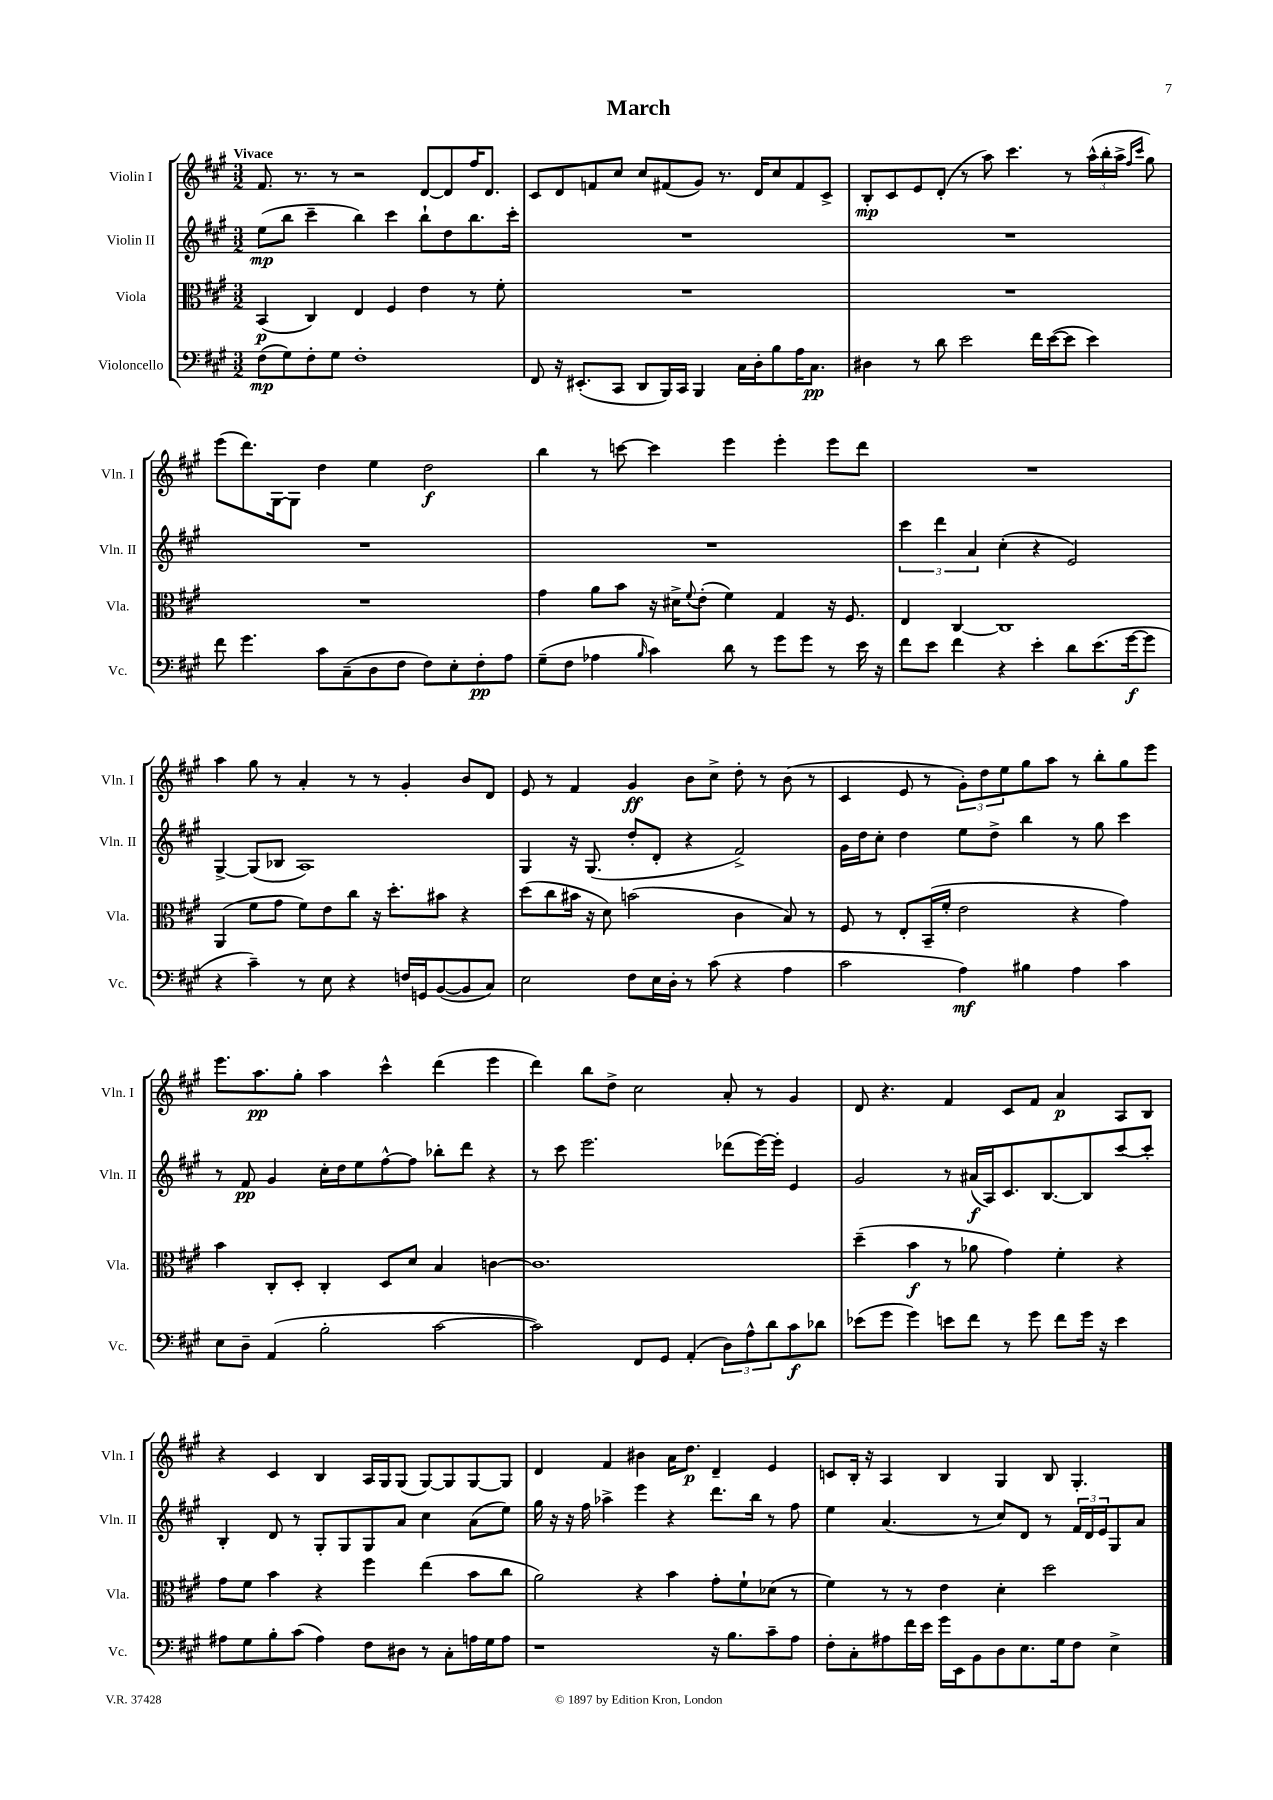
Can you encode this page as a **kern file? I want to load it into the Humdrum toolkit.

**kern	**kern	**kern	**kern
*staff4	*staff3	*staff2	*staff1
*clefF4	*clefC3	*clefG2	*clefG2
*k[f#c#g#]	*k[f#c#g#]	*k[f#c#g#]	*k[f#c#g#]
*M3/2	*M3/2	*M3/2	*M3/2
(8F#	(4BB	(8ee	8.f#
8G#)	.	8bb	.
.	.	.	8.r
8F#'	4C#)	4ccc#~	.
8G#	.	.	8r
1F#'	4E	4bb)	2r
.	4F#	4ccc#	.
.	4e	8bb`	[8d
.	.	8dd	8d]
.	8r	8.bb	16ff#
.	.	.	8.d
.	8f#'	.	.
.	.	16ccc#'	.
=	=	=	=
8FF#	1.r	1.r	8c#
16r	.	.	8d
(8.EE#'	.	.	.
.	.	.	8f
8CC#	.	.	8cc#
8DD	.	.	8cc#
16BBB)	.	.	(8f#
16CC#	.	.	.
4BBB	.	.	8g#)
.	.	.	8.r
16C#	.	.	.
16D'	.	.	16d
8B	.	.	8cc#
16A	.	.	8f#
8.C#	.	.	.
.	.	.	8c#^
=	=	=	=
4D#	1.r	1.r	8B'
.	.	.	8c#
8r	.	.	8e
8d	.	.	(8d'
2e	.	.	8r
.	.	.	8aa)
.	.	.	4.ccc#
16f#	.	.	.
([16e	.	.	.
8e]	.	.	8r
4e)	.	.	(24aa^^
.	.	.	24bb'
.	.	.	24aa^
.	.	.	16qqff#
.	.	.	16qqccc#
.	.	.	8gg#)
=	=	=	=
8f#	1.r	1.r	(8eee
4.g#	.	.	8.ddd)
.	.	.	[16G#
.	.	.	8G#]
8c#	.	.	4dd
(8C#~	.	.	.
8D	.	.	4ee
8F#	.	.	.
8F#)	.	.	2dd
8E'	.	.	.
8F#'	.	.	.
8A	.	.	.
=	=	=	=
(8G#~	4g#	1.r	4bb
8F#	.	.	.
4A-	8a	.	8r
.	8b	.	[8ccc
16qqB	.	.	.
4c#)	16r	.	4ccc]
.	16d#^	.	.
.	8qqf#	.	.
.	(8e'	.	.
8d	4f#)	.	4eee
8r	.	.	.
8g#	4G#	.	4eee'
8g#	.	.	.
8r	16r	.	8eee
.	8.F#	.	.
16e	.	.	8ddd
16r	.	.	.
=	=	=	=
8f#	4E	6ccc#	1.r
8e	.	.	.
.	.	6ddd	.
4f#	[4C#	.	.
.	.	6a	.
4r	1C#]	(4cc#'	.
4e'	.	4r	.
8d	.	2e)	.
(8.e	.	.	.
[16g#	.	.	.
8g#]	.	.	.
=	=	=	=
4r	(4AA	[4G#^	4aa
4c#~)	8f#	(8G#]	8gg#
.	8g#	8B-	8r
8r	8f#)	1A)	4a'
8E	8e	.	.
4r	8cc#	.	8r
.	16r	.	8r
.	8.dd'	.	.
16F	.	.	4g#'
16GG	.	.	.
([8BB	8b#	.	.
8BB]	4r	.	8b
8C#)	.	.	8d
=	=	=	=
2E	(8dd	4G#	8e
.	8cc#	.	8r
.	16b#	16r	4f#
.	16r	(8.G#	.
.	8d)	.	.
8F#	(2b	8dd'	4g#
16E	.	8d'	.
16D'	.	.	.
8r	.	4r	8b
(8c#	.	.	8cc#^
4r	4c#	2f#^)	8dd'
.	.	.	8r
4A	8B)	.	(8b
.	8r	.	8r
=	=	=	=
2c#	8F#	16g#	4c#
.	.	16dd	.
.	8r	8cc#'	.
.	8E'	4dd	8e
.	(16BB~	.	8r
.	16f#'	.	.
4A)	2e	8ee	12g#')
.	.	.	12dd
.	.	8dd^	.
.	.	.	12ee
4B#	.	4bb	8gg#
.	.	.	8aa
4A	4r	8r	8r
.	.	8gg#	8bb'
4c#	4g#)	4ccc#	8gg#
.	.	.	8eee
=	=	=	=
8E	4b	8r	8.eee
8D~	.	8f#	.
.	.	.	8.aa
(4AA	8C#'	4g#	.
.	8D'	.	8gg#'
2B'	4C#'	16cc#'	4aa
.	.	16dd	.
.	.	8ee	.
.	8D	[8ff#^^	4ccc#^^
.	8d	8ff#]	.
[2c#	4B	8bb-'	(4ddd
.	.	8ddd	.
.	[4c	4r	4eee
=	=	=	=
2c#])	1.c]	8r	4ddd)
.	.	8ccc#	.
.	.	2.eee	8bb
.	.	.	8dd^
8FF#	.	.	2cc#
8GG#	.	.	.
(4AA'	.	.	.
12D)	.	(8ddd-	8a'
12A^^	.	.	.
.	.	[16eee)	8r
12d	.	.	.
.	.	16eee']	.
8c#	.	4e	4g#
8d-	.	.	.
=	=	=	=
(8e-	(4dd~	2g#	8d
8g#	.	.	4.r
4g#)	4b	.	.
8e	8r	8r	4f#
8f#	8a-	(16a#	.
.	.	16A)	.
8r	4g#)	8.c#	8c#
8g#	.	.	8f#
.	.	[8.B	.
8f#	4f#'	.	4a
16g#	.	8B]	.
16r	.	.	.
4e	4r	[8ccc#	8A
.	.	8ccc#']	8B
=	=	=	=
8A#	8g#	4B'	4r
8G#	8f#	.	.
8B'	4b	8d	4c#
(8c#	.	8r	.
4A#)	4r	8G#'	4B
.	.	8G#	.
8F#	4ff#	8G#	16A
.	.	.	16G#
8D#	.	8a	(8G#
8r	(4ee	4cc#	[8G#)
8C#'	.	.	8G#]
16A	8b	(8a	[8G#
16G#	.	.	.
8A	8cc#	8ee)	8G#]
=	=	=	=
1r	2a)	16gg#	4d
.	.	16r	.
.	.	16r	.
.	.	16ff#	.
.	.	4aa-^	4f#
.	4r	4eee	4b#
.	4b	4r	16a
.	.	.	8.dd
16r	8g#'	8.ddd	4d~
8.B	.	.	.
.	8f#`	.	.
.	.	16bb	.
8c#~	(8d-	8r	4e
8A	8r	8ff#	.
=	=	=	=
8F#'	4f#)	4ee	8c
8C#'	.	.	16B'
.	.	.	16r
8A#	8r	(4.a	4A
16f#	8r	.	.
16e	.	.	.
16g#	4e	.	4B
16EE	.	.	.
8BB	.	8r	.
8D	4d'	8cc#)	4G#
8.E	.	8d	.
.	2dd	8r	8B
16G#	.	.	.
8F#	.	24f#	4.G#'
.	.	24d	.
.	.	24e	.
4E^	.	8G#	.
.	.	8a	.
==	==	==	==
*-	*-	*-	*-
